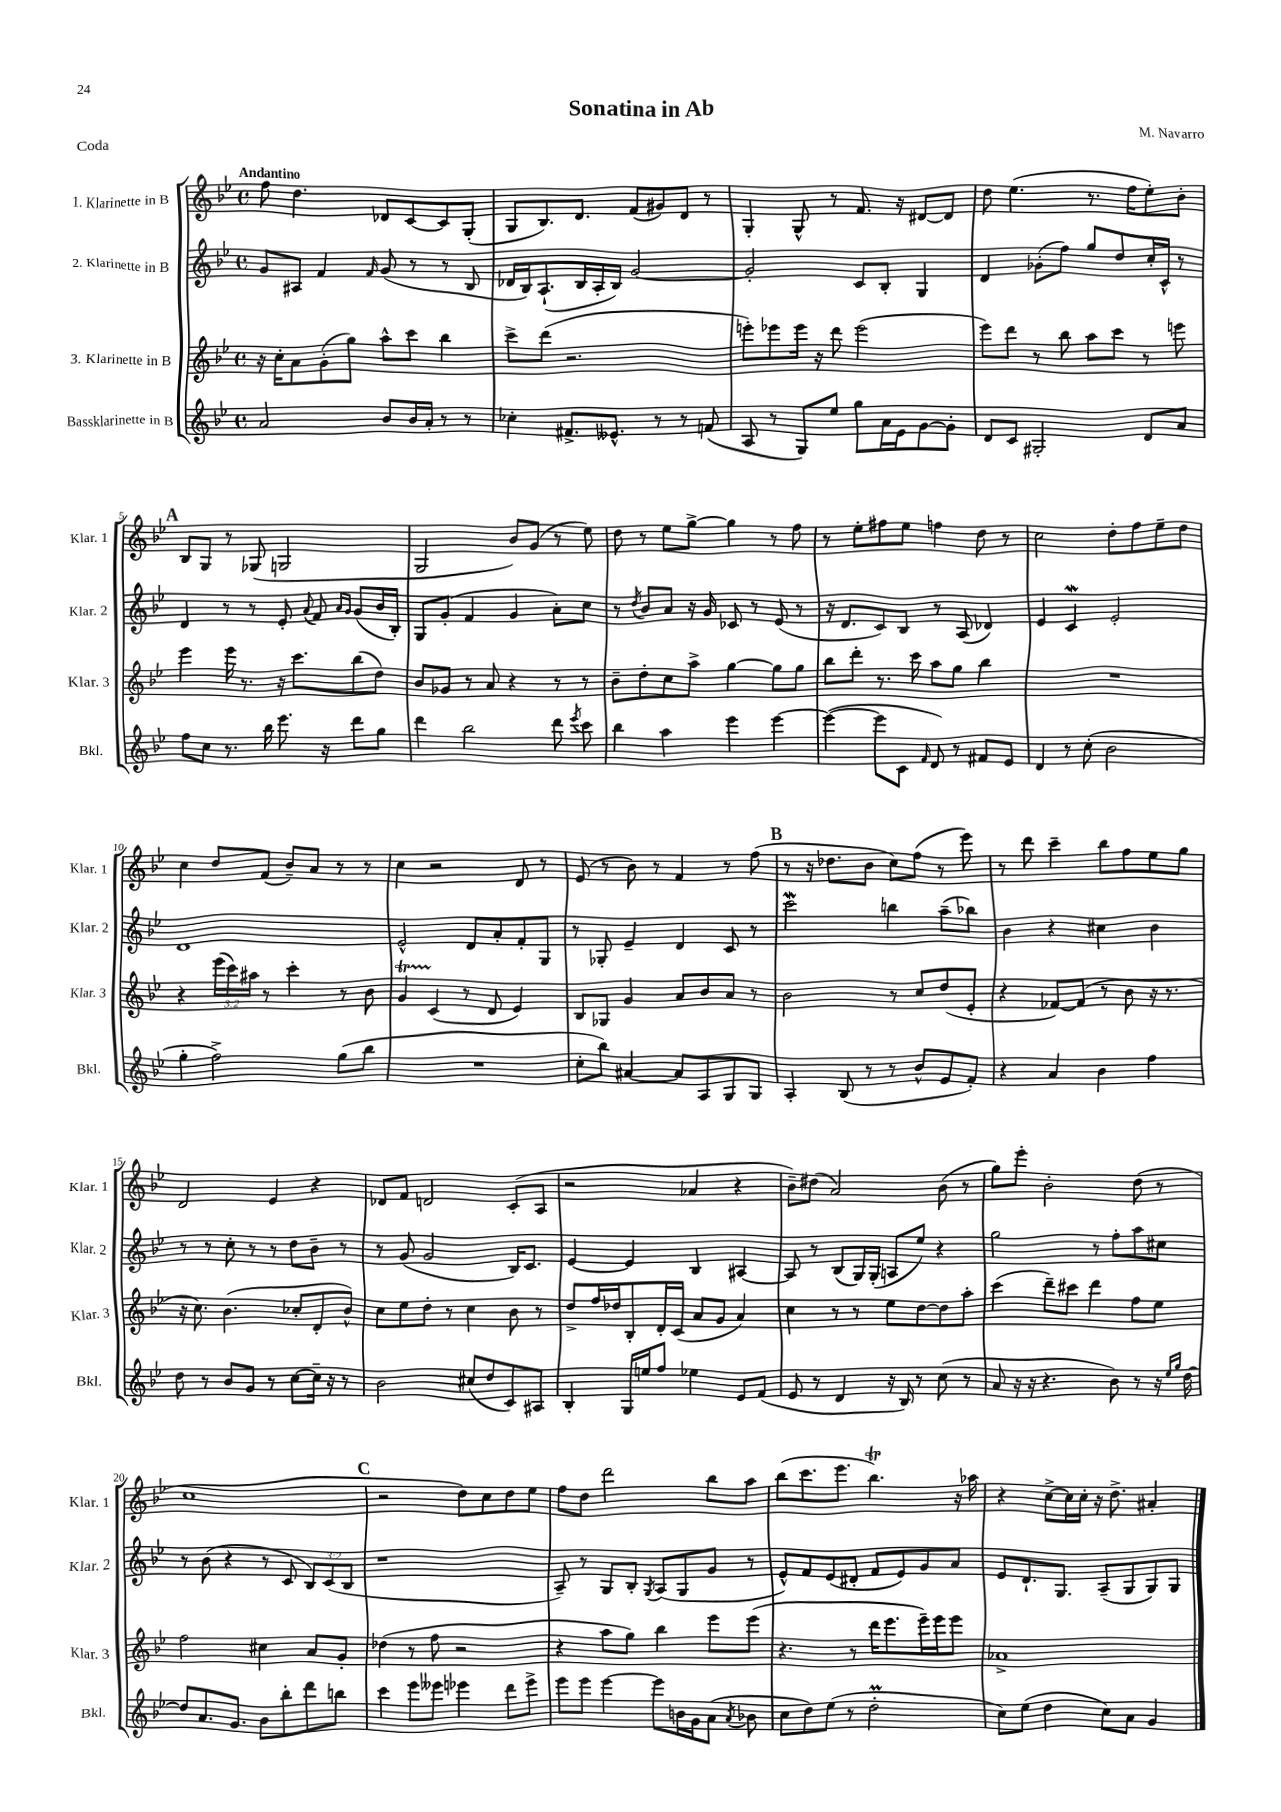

**kern	**kern	**kern	**kern
*part4	*part3	*part2	*part1
*staff4	*staff3	*staff2	*staff1
*I"Bassklarinette in B	*I"3. Klarinette in B	*I"2. Klarinette in B	*I"1. Klarinette in B
*I'Bkl.	*I'Klar. 3	*I'Klar. 2	*I'Klar. 1
*clefG2	*clefG2	*clefG2	*clefG2
*k[b-e-]	*k[b-e-]	*k[b-e-]	*k[b-e-]
*M4/4	*M4/4	*M4/4	*M4/4
*met(c)	*met(c)	*met(c)	*met(c)
=1	=1	=1	=1
!	!	!	!LO:TX:a:B:t=Andantino
2a/	16r	8g/L	8ff\
.	16cc'\KL	.	.
.	8a\	8A#X/J	4.dd\
.	(8g'\	4f/	.
.	8gg\J)	.	.
.	.	16qqf/	.
8b-/L	8aa^^\L	(8g/	8d-X/L
16b-/L	8ccc\J	8r	[8c/
16a'/JJ	.	.	.
8r	4bb-\	8r	8c/]
8r	.	8B-/	(8G'/J
=2	=2	=2	=2
4cc-X'\	8ccc^\L	16d-X/LL	8G/L
.	.	16B-/J)	.
.	(8ddd\J	(8.A`/	8.B-/)
8.f#X^/L	2.r	.	.
.	.	16B-/L	8.d/J
.	.	16A'/	.
8.e--X^^/J	.	16B-/JJ)	.
.	.	[2g/	(8f/L
8r	.	.	8g#X/)
8r	.	.	8d/J
(8fn/	.	.	8r
=3	=3	=3	=3
8A/	8eeen'\L)	2g'/]	4G'/
8r	8eee-X\	.	.
8G/L)	16eee-\Jk	.	8G^^/
.	16r	.	.
8ee-/J	8ddd\	.	8r
8gg\L	(2eee-\	8c/L	8.f/
16a\L	.	8B-'/J	.
16e-\J	.	.	16r
[8g\	.	4G/	[8d#X/L
8g'\J]	.	.	8d#/J]
=4	=4	=4	=4
8d/L	8eee-\L)	4d/	8dd\
8c/J	8ddd\J	.	(4.ee-\
2G#X'/	8r	(8g-X'\L	.
.	8bb-\	8ff\J)	.
.	8aa\L	8gg/L	8.r
.	8ccc\J	8dd/	.
.	.	.	16ff\KL
8d/L	8r	16cc'/L	8ee-'\)
.	.	16c^^/JJ	.
8a/J	8eeen\	8r	8b-'\J
!!LO:LB:g=z
!!LO:REH:place=s1:t=A
=5	=5	=5	=5
8ff\L	4eee-\	4d/	8B-/L
8cc\J	.	.	8G/J
8.r	16eee-\	8r	8r
.	8.r	.	.
.	.	8r	(8G-X/
16bb-\	.	.	.
8.eee-\	16r	8e-'/	2Gn/
.	8.ccc\L	.	.
.	.	8qqa/	.
.	.	8f/	.
16r	.	.	.
.	.	16qqa/LL	.
.	.	16qqg/JJ	.
8ddd\L	(8bb-\	(8g/L	.
8gg\J	8dd\J)	16b-/L	.
.	.	16B-'/JJ)	.
=6	=6	=6	=6
4ddd\	8b-/L	8G/L	2G/
.	8g-X/J	(8g'/J	.
2bb-\	8r	4f/	.
.	8a/	.	.
.	4r	4g/	8b-/L)
.	.	.	(8g/J
8ddd\	8r	8a'\L)	8r
8qeee-/	.	.	.
8ccc\	8r	8cc\J	8ee-\)
=7	=7	=7	=7
4bb-\	8b-~\L	8r	8dd\
.	.	8qdd/	.
.	8dd'\	8b-/L	8r
4aa\	8cc\	8a/J	8ee-\L
.	8aa^\J	16r	[8gg^\J
.	.	16g/	.
4eee-\	[4gg\	8c-X/	4gg\]
.	.	8r	.
[4eee-\	8gg\L]	(8e-/	8r
.	8gg\J	8r	8ff\
=8	=8	=8	=8
(4eee-\_	8bb-\L	16r	8r
.	.	8.d/L	.
.	8ddd'\J	.	8ee-'\L
8eee-\L]	8.r	8c/)	8ff#X\
8c\J	.	8B-/J	8ee-\J
.	16ccc\	.	.
16qqf/	.	.	.
8d/)	8aa\L	8r	4ffn\
8r	8gg\J	(8A/	.
8f#X/L	4bb-\	4d-X/)	8dd\
8e-/J	.	.	8r
=9	=9	=9	=9
4d/	1r	4e-/	2cc\
8r	.	4cW/	.
(8cc'\	.	.	.
2b-\	.	2e-'/	8dd'\L
.	.	.	8ff\
.	.	.	8ee-~\
.	.	.	8dd\J
!!LO:LB:g=z
=10	=10	=10	=10
4gg'\	4r	1d	4cc\
2ff^\)	(24eee-\LL	.	8dd/L
.	24ccc\)	.	.
.	24aa#X\JJ	.	.
.	8r	.	(8f/J
.	4ccc'\	.	8b-~/L)
.	.	.	8a/J
(8gg\L	8r	.	8r
8bb-\J	8b-\	.	8r
=11	=11	=11	=11
1r	4gT/	2e-^^/	4cc\
.	(4c/	.	2r
.	8r	8d/L	.
.	8d/	8a'/	.
.	4e-/)	8f'/	8d/
.	.	8G/J	8r
=12	=12	=12	=12
8cc'\L	8B-/L	8r	(8e-/
8bb-\J)	8G-X/J	8G-X'/	8r
[4a#X/	4g/	4e-~/	8b-\)
.	.	.	8r
8a#/L]	8a/L	4d/	4f/
8A/	8b-/	.	.
8G/	8a/J	8c/	8r
8G/J	8r	8r	(8ff\
!!LO:REH:place=s1:t=B
=13	=13	=13	=13
4A'/	2b-\	2cccW\	8r
.	.	.	16r
.	.	.	8.dd-X\L
(8B-/	.	.	.
8r	.	.	8b-\J
8r	8r	4bbn\	8cc\L)
8b-^^/L	8cc/L	.	(8ff\J
8e-/	(8dd/	(8aa~\L	8r
8f'/J)	8e-'/J	8bb-X\J)	8eee-\)
=14	=14	=14	=14
4r	4r	4b-\	8r
.	.	.	8ddd\
4a/	[8f-X/L)	4r	4ccc~\
.	(8f-/J]	.	.
4b-\	8r	4cc#X\	8bb-\L
.	8b-\	.	8ff\
4ff\	16r	4b-\	8ee-\
.	8.r	.	.
.	.	.	8gg\J
!!LO:LB:g=z
=15	=15	=15	=15
8dd\	16r	8r	2d/
.	8.cc\)	.	.
8r	.	8r	.
8b-/L	(4.b-\	8cc'\	.
8g/J	.	8r	.
8r	.	8r	4e-/
[8cc\L	8cc-X'/L	8dd\L	.
16cc~\Jk]	8d'/	8b-~\J	4r
16r	.	.	.
8r	8b-^^/J)	8r	.
=16	=16	=16	=16
2b-\	8cc\L	8r	8d-X/L
.	8ee-\	(8g/	8f/J
.	8dd'\J	2g/	2dn/
.	8r	.	.
(8cc#X/L	4cc\	.	.
8dd/	.	.	.
8c/)	8b-\	16B-/KL)	(8c'/L
.	.	8.c/J	.
8A#X/J	8r	.	8A/J
=17	=17	=17	=17
4B-'/	8dd^/L	[4e-/	2r
.	16ff/L	.	.
.	16dd-X/J	.	.
16G/LL	8B-'/	4e-/]	.
16een/J	.	.	.
8ff/J	16d'/L	.	.
.	(16c/JJ	.	.
4ee-X\	8a/L	4B-/	4a-X/
.	8g/J	.	.
8e-/L	4a/)	[4A#X/	4r
(8f/J	.	.	.
=18	=18	=18	=18
8e-/	4cc\	8A#/]	8b-~\L)
8r	.	8r	(8dd#X\J
4d/	8r	(8B-/L	2a/)
.	8r	16G/L)	.
.	.	(16G'/JJ	.
16r	8ee-\L	8An/L	.
16B-/)	.	.	.
8r	[8dd\	8ee-/J)	.
(8cc\	8dd\]	4r	(8b-\
8r	8aa'\J	.	8r
=19	=19	=19	=19
8a/	(4ccc\	2gg\	8gg\L)
16r	.	.	8eee-'\J
16r	.	.	.
4.r	8ddd~\L)	.	2b-'\
.	8ccc#X\J	.	.
.	4ddd\	8r	.
8b-\)	.	8ff'\L	.
8r	8ff\L	8aa\	(8dd\
16r	8ee-\J	8cc#X\J	8r
16qqee-/LL	.	.	.
16qqgg/JJ	.	.	.
[16dd\	.	.	.
!!LO:LB:g=z
=20	=20	=20	=20
8dd/L]	2ff\	8r	1cc
8.a/	.	(8b-\	.
.	.	4r	.
8.g/J	.	.	.
8b-\L	4cc#X\	8r	.
8bb-'\	.	8c/	.
8ddd\	8a/L	12B-/L)	.
.	.	(12c/	.
8bbn\J	8g'/J	.	.
.	.	12B-/J	.
!!LO:REH:place=s1:t=C
=21	=21	=21	=21
4ccc\	(4dd-X\	1r	2r
8eee-\L	8r	.	.
8eee--X\J	8ff\	.	.
4eee-X\	2r	.	8dd\L)
.	.	.	8cc\
8ddd\L	.	.	8dd\
8eee-^\J	.	.	8ee-\J
=22	=22	=22	=22
8eee-\L	4r	8A~/)	8ff\L
8eee-\J	.	8r	8dd\J
[4eee-\	8aa\L	8G/L	2ddd\
.	8gg\J)	8B-'/J	.
.	.	8qG/	.
8eee-\L]	4bb-\	(8A/L	.
16bn\L	.	8G/	.
16g\J	.	.	.
(8a\J	8eee-\L	8g/J	8bb-\L
8qa/	.	.	.
8b-X\	(8eee-\J	8r	8aa\J
=23	=23	=23	=23
8cc\L	4.r	8e-^^/L)	(8bb-\L
8dd\)	.	8f/	8.ccc\
(8ee-\J	.	(8e-/	.
.	.	.	8.eee-\J
8r	8r	8d#X'/J	.
2ddm'\	16ddd\KL	8f/L	4.bb-T\)
.	8.eee-\	.	.
.	.	8e-/)	.
.	16eee-~\L)	8g/	.
.	16eee-\J	.	.
.	8eee-\J	8a/J	16r
.	.	.	16aa-X\
=24	=24	=24	=24
8cc\L)	1a-X^	8e-/L	4r
(8ee-\J	.	8.d`/	.
4dd\	.	.	[8cc^\L
.	.	8.G/J	.
.	.	.	16cc\L]
.	.	.	16cc'\JJ
8cc\L)	.	(8A~/L	16r
.	.	.	8.dd^\
8a\J	.	8G/	.
4g/	.	8G/)	4a#X'/
.	.	8G/J	.
==	==	==	==
*-	*-	*-	*-
